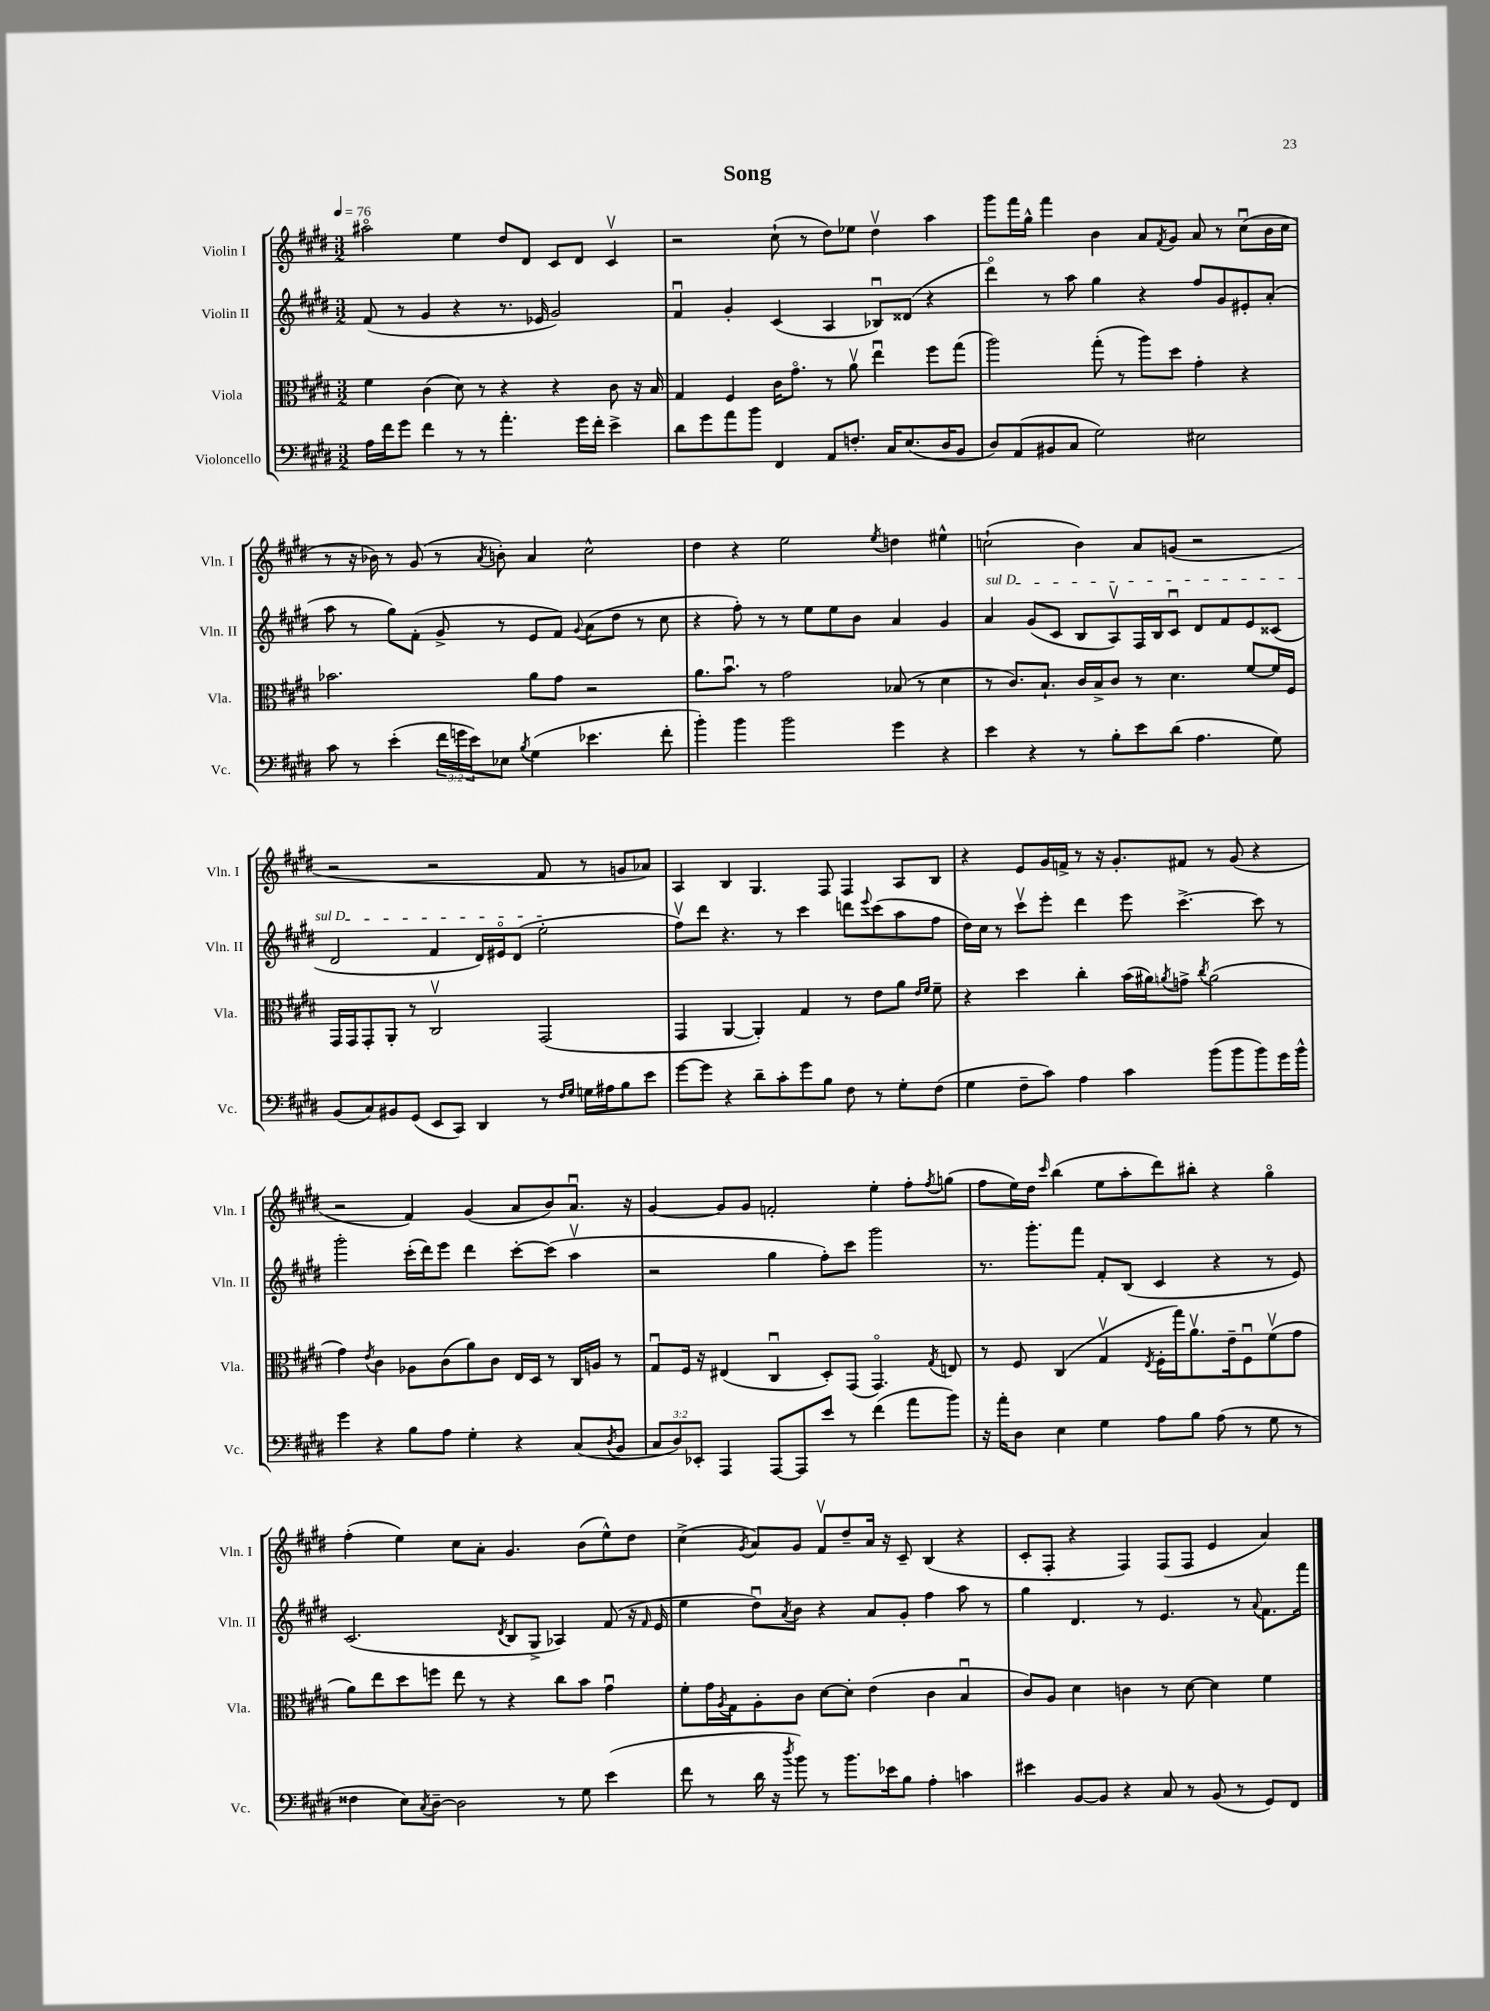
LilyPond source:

\header { title = "Song" }
<<
\new StaffGroup <<
\new Staff = "s0" \with { instrumentName = "Violin I" shortInstrumentName = "Vln. I" } {
    \clef treble \key e \major \numericTimeSignature \time 3/2 \tempo 4 = 76
    ais''2\flageolet e''4 dis''8 dis'8 cis'8 dis'8 cis'4\upbow |
    r2 cis''8-!( r8 dis''8) ees''8 dis''4\upbow a''4 |
    gis'''8 fis'''16 gis''16-^ fis'''4 b'4 a'8 \acciaccatura { fis'8 } gis'8 a'8 r8 cis''8\downbow( b'16 cis''16 |
    r8 r16 bes'16) r8 gis'8( r8 \acciaccatura { a'8 } b'8-.) a'4 cis''2-^ |
    dis''4 r4 e''2 \acciaccatura { e''8 } d''4 eis''4-^ |
    c''2-!( b'4) a'8 g'8( r2 |
    r2 r2 fis'8 r8 g'8 aes'8) |
    a4 b4 gis4. fis8 fis4 a8 b8 |
    r4 e'8 gis'16 f'16-> r8 r16 gis'8.-. fis'8 r8 gis'8( r4 |
    r2 fis'4) gis'4( a'8 b'8) a'8.\downbow r16 |
    gis'4~ gis'8 gis'8 f'2-. e''4-. fis''8-. \acciaccatura { fis''8 } g''8( |
    fis''8 e''16) dis''16 \grace { cis'''16 } b''4( e''8 a''8-. dis'''8) bis''8-. r4 gis''4\flageolet |
    fis''4-.( e''4) cis''8 a'8-. gis'4. b'8( e''8-^) dis''8 |
    cis''4->( \acciaccatura { gis'8 } a'8) gis'8 fis'8\upbow dis''8-- a'16 r16 cis'8-- b4( r4 |
    cis'8-. fis8-. r4 fis4) fis8( fis8 e'4 a'4) \bar "|." |
}
\new Staff = "s1" \with { instrumentName = "Violin II" shortInstrumentName = "Vln. II" } {
    \clef treble \key e \major \numericTimeSignature \time 3/2
    fis'8( r8 gis'4 r4 r8. ees'16 gis'2) |
    fis'4\downbow gis'4-. cis'4( a4 bes8\downbow) disis'8( r4 |
    dis'''4\flageolet) r8 a''8 gis''4 r4 fis''8 gis'8 eis'8-. a'8-.( |
    a''8 r8 gis''8) fis'8-.( gis'8-> r8 e'8 fis'8) \appoggiatura { gis'8 } a'8( dis''8 r8 cis''8 |
    r4 fis''8-.) r8 r8 e''8 e''8 b'8 a'4 gis'4 |
    \once \override TextSpanner.bound-details.left.text = \markup { \italic "sul D" } a'4\startTextSpan gis'8( cis'8 b8 a8\upbow) fis16 b16 cis'8\downbow dis'8 fis'8 e'8 cisis'8( |
    dis'2 fis'4 dis'16) eis'16\flageolet dis'8( e''2-.\stopTextSpan |
    fis''8\upbow) dis'''8 r4. r8 cis'''4 d'''8 \appoggiatura { e'''8 } cis'''8( a''8 fis''8 |
    dis''16) cis''16 r8 cis'''8\upbow e'''8-. dis'''4 e'''8 cis'''4.~-> cis'''8 r8 |
    gis'''2-. cis'''16-.( dis'''16) e'''8 dis'''4 cis'''8~-. cis'''8( a''4\upbow |
    r2 gis''4 fis''8-.) cis'''8 gis'''2 |
    r8. gis'''8.-. fis'''8 fis'8-. b8( cis'4 r4 r8 e'8) |
    cis'2.( \acciaccatura { dis'8 } b8 gis8-> aes4) fis'8( r16 \grace { fis'16 } e'16 |
    e''4 dis''8\downbow) \acciaccatura { a'8 } b'8 r4 a'8 gis'8-. fis''4 a''8 r8 |
    gis''4 dis'4. r8 e'4. r8 \appoggiatura { a'8 } fis'8. fis'''16 \bar "|." |
}
\new Staff = "s2" \with { instrumentName = "Viola" shortInstrumentName = "Vla." } {
    \clef alto \key e \major \numericTimeSignature \time 3/2
    fis'4 cis'4( dis'8) r8 r4 r4 cis'8 r16 b16 |
    gis4 fis4 cis'16 gis'8.\flageolet r8 a'8\upbow e''4\downbow fis''8 gis''8( |
    a''2) gis''8-.( r8 a''8) dis''8 gis'4-. r4 |
    bes'2. a'8 gis'8 r2 |
    a'8. b'8.\downbow r8 gis'2 bes8( r8 dis'4 |
    r8 cis'8.) b8.-! cis'16 b16-> cis'8 r8 dis'4. fis'8~ fis'16 fis16 |
    gis,16 gis,16 gis,8-. a,8-. r8 cis2\upbow gis,2( |
    gis,4 a,4~ a,4-.) gis4 r8 e'8 a'8 \grace { e'16 fis'16 } fis'8-- |
    r4 dis''4 cis''4-. b'16( ais'16) \acciaccatura { a'8 } g'8-> \acciaccatura { cis''8 } a'2( |
    gis'4) \acciaccatura { e'8 } cis'4 aes8 cis'8( a'8) cis'8 e16 dis16 r8 cis16 a16 r8 |
    gis8\downbow fis16 r16 eis4( cis4\downbow dis8-.) gis,8( gis,4.\flageolet) \acciaccatura { gis8 } e8 |
    r8 fis8 cis4( gis4\upbow \acciaccatura { e8 } fis16-. gis''16) a'8.\upbow e'16-- fis8\downbow fis'8\upbow( gis'8 |
    a'8) e''8 dis''8 f''8 e''8 r8 r4 cis''8 b'8 gis'4\downbow |
    fis'8-. gis'16 \acciaccatura { a8 } gis16 a8-. cis'8 dis'8~ dis'8-. e'4( cis'4 b4\downbow |
    cis'8) a8 dis'4 c'4 r8 dis'8~ dis'4 fis'4 \bar "|." |
}
\new Staff = "s3" \with { instrumentName = "Violoncello" shortInstrumentName = "Vc." } {
    \clef bass \key e \major \numericTimeSignature \time 3/2 \override Staff.TupletNumber.text = #tuplet-number::calc-fraction-text
    a16 fis'16 gis'8 fis'4 r8 r8 a'4.-. gis'16 fis'16-. e'4-> |
    dis'8 gis'8 a'8 b'8 fis,4 a,8 f8.-. cis16 e8.( dis16 b,8 |
    dis8) a,8( bis,8 cis8 gis2) eis2 |
    cis'8 r8 e'4-.( \tuplet 3/2 { fis'16 g'16 e'16) } ees8 \acciaccatura { b8 } gis4( ees'4. fis'8-. |
    b'4-.) b'4 b'2 gis'4 r4 |
    e'4 r4 r8 b8-. e'8 dis'8( a4. gis8) |
    b,8( cis8) bis,8 gis,8( e,8 cis,8) dis,4 r8 \grace { fis16 gis16 } g16 ais16 b8 e'8 |
    gis'8~ gis'8 r4 dis'8-- cis'8-. gis'8 b8 fis8 r8 gis8-. fis8( |
    gis4 fis8-- cis'8) a4 cis'4 b'8( b'8 b'8) gis'16 b'16-^ |
    gis'4 r4 b8 a8 gis4-. r4 cis8( \acciaccatura { dis8 } b,8 |
    \tuplet 3/2 { cis8 dis8) ees,8-. } a,,4 a,,8~ a,,8 e'8 r8 fis'4( a'8 b'8) |
    r16 a'16-. dis8 e4 gis4 a8 b8 a8( r8 gis8 r8 |
    fisis4 e8) \acciaccatura { cis8 } dis8~-- dis2 r8 gis8 e'4( |
    fis'8 r8 dis'16 r16 \acciaccatura { dis''8 } b'8) r8 b'8. ees'16 b8 a4-. c'4 |
    eis'4 b,8~ b,8 r4 cis8 r8 b,8( r8 gis,8) fis,8 \bar "|." |
}
>>
>>
\layout { \context { \Score \remove "Bar_number_engraver" } }
